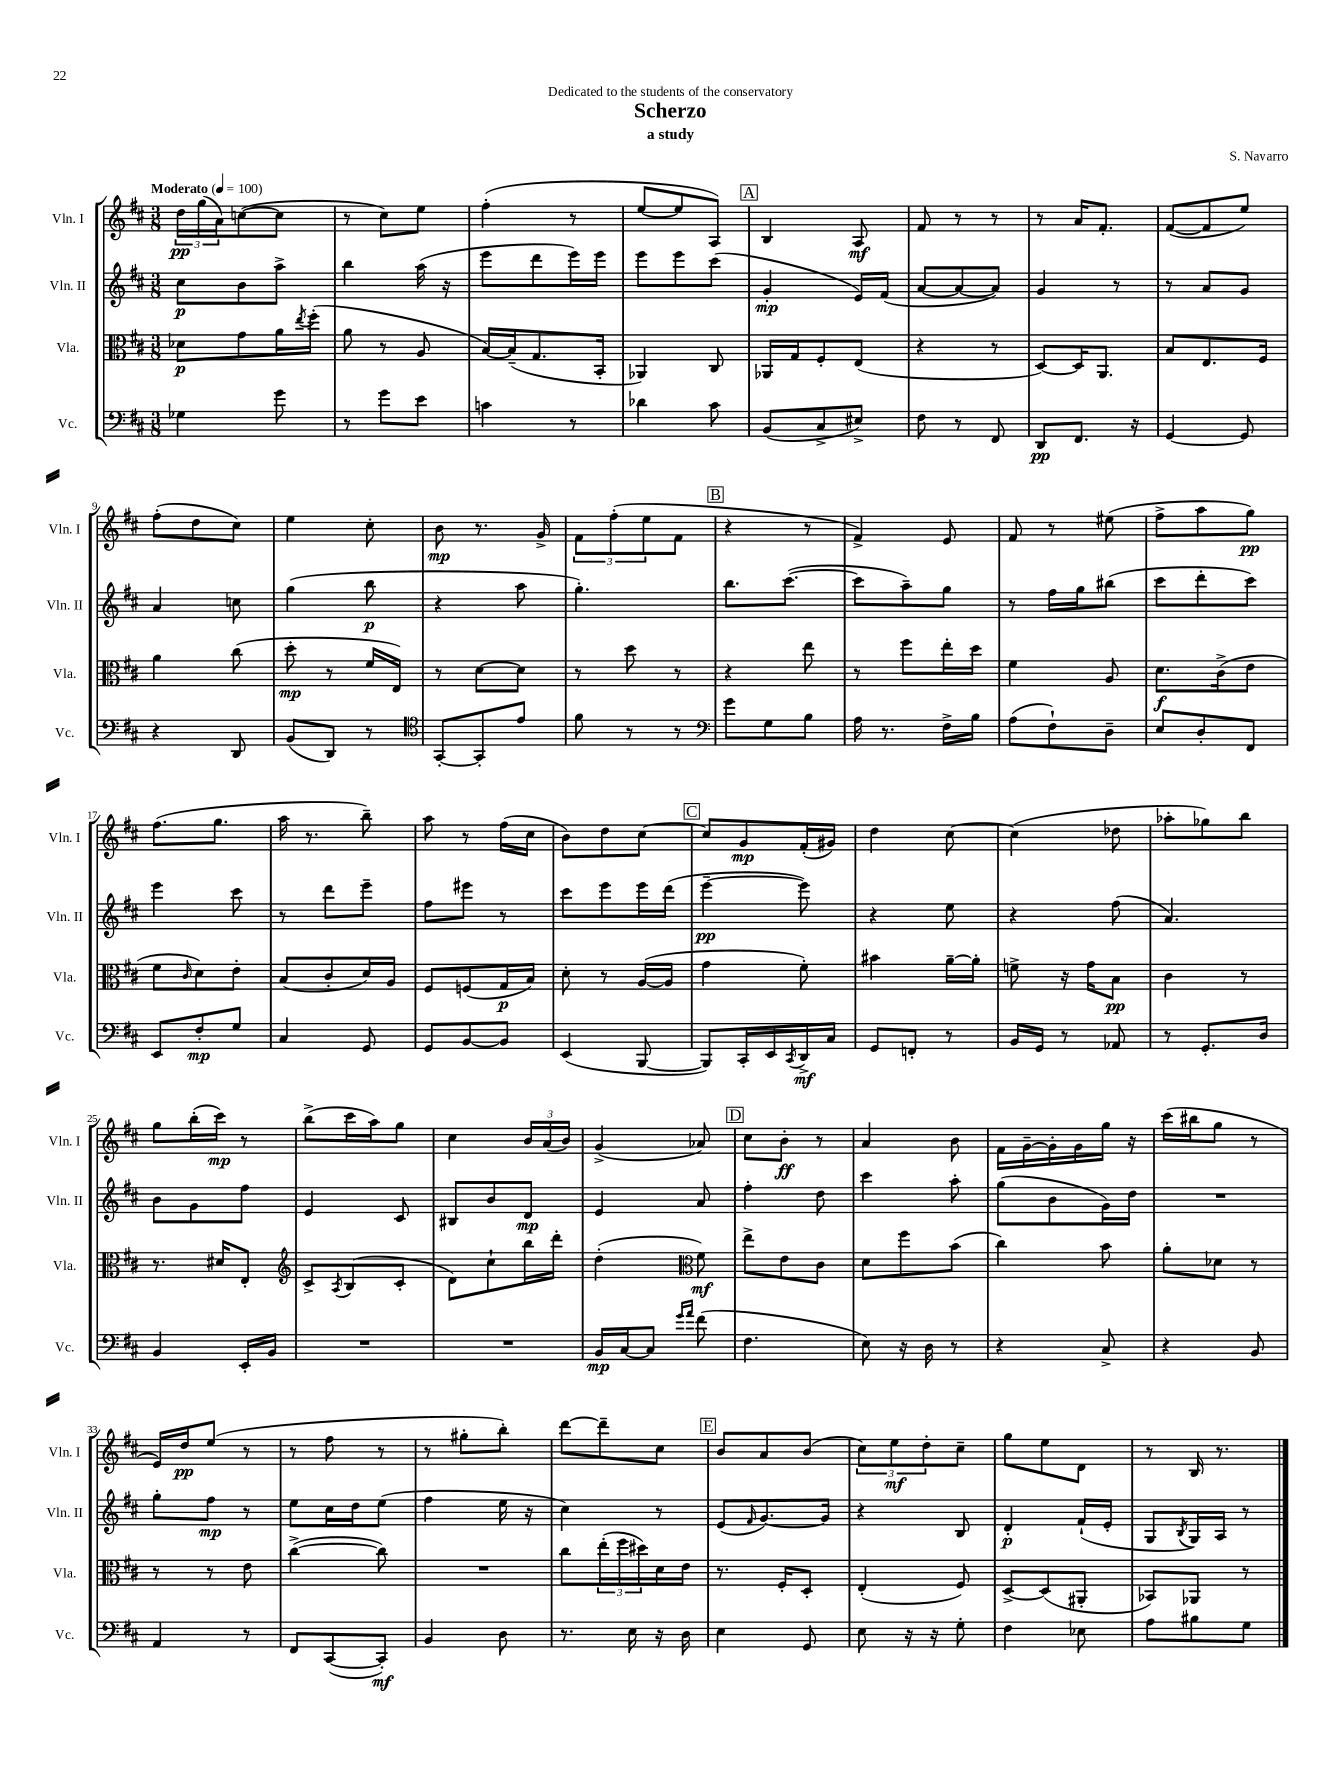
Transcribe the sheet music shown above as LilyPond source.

\header { title = "Scherzo" composer = "S. Navarro" subtitle = "a study" dedication = "Dedicated to the students of the conservatory" }
<<
\new StaffGroup <<
\new Staff = "s0" \with { instrumentName = "Vln. I" shortInstrumentName = "Vln. I" } {
    \clef treble \key d \major \numericTimeSignature \time 3/8 \tempo "Moderato" 4 = 100
    \tuplet 3/2 { d''16\pp g''16( a'16) } c''8~( c''8 |
    r8 cis''8) e''8 |
    fis''4-.( r8 |
    e''8~ e''8 a8) |
    \mark \markup { \box "A" } b4 a8\mf |
    fis'8 r8 r8 |
    r8 a'16 fis'8.-. |
    fis'8~( fis'8 e''8) |
    fis''8-.( d''8 cis''8) |
    e''4 cis''8-. |
    b'8\mp r8. g'16-> |
    \tuplet 3/2 { fis'8 fis''8-.( e''8 } fis'8 |
    \mark \markup { \box "B" } r4 r8 |
    fis'4->) e'8 |
    fis'8 r8 eis''8( |
    fis''8-> a''8 g''8\pp) |
    fis''8.( g''8. |
    a''16 r8. b''8--) |
    a''8 r8 fis''16( cis''16 |
    b'8) d''8 cis''8~ |
    \mark \markup { \box "C" } cis''8 g'8\mp fis'16-.( gis'16) |
    d''4 cis''8~ |
    cis''4( des''8 |
    aes''8-. ges''8) b''8 |
    g''8 b''16-.( cis'''16\mp) r8 |
    b''8->( cis'''16 a''16) g''8 |
    cis''4 \tuplet 3/2 { b'16 a'16( b'16) } |
    g'4->( aes'8) |
    \mark \markup { \box "D" } cis''8 b'8-.\ff r8 |
    a'4 b'8 |
    fis'16 g'16~-- g'16-. g'16 g''16 r16 |
    cis'''16( bis''16 g''8 r8 |
    e'16) d''16\pp e''8( r8 |
    r8 fis''8 r8 |
    r8 gis''8-. b''8-.) |
    d'''8~ d'''8-- cis''8 |
    \mark \markup { \box "E" } b'8 a'8 b'8( |
    \tuplet 3/2 { cis''8) e''8\mf d''8-. } cis''8-- |
    g''8 e''8 d'8 |
    r8 b16 r8. \bar "|." |
}
\new Staff = "s1" \with { instrumentName = "Vln. II" shortInstrumentName = "Vln. II" } {
    \clef treble \key d \major \numericTimeSignature \time 3/8
    cis''8\p b'8 a''8-> |
    b''4 a''16( r16 |
    e'''8 d'''8 e'''16) e'''16 |
    e'''8 e'''8 cis'''8( |
    \mark \markup { \box "A" } g'4-.\mp e'16) fis'16( |
    a'8~ a'8~ a'8) |
    g'4 r8 |
    r8 a'8 g'8 |
    a'4 c''8 |
    g''4( b''8\p |
    r4 a''8 |
    g''4.-.) |
    \mark \markup { \box "B" } b''8. cis'''8.~( |
    cis'''8 a''8--) g''8 |
    r8 fis''16 g''16 bis''8( |
    cis'''8 d'''8-. cis'''8) |
    e'''4 cis'''8 |
    r8 d'''8 e'''8-- |
    fis''8 eis'''8 r8 |
    cis'''8 e'''8 e'''16 d'''16( |
    \mark \markup { \box "C" } e'''4~--\pp e'''8) |
    r4 e''8 |
    r4 fis''8( |
    a'4.) |
    b'8 g'8 fis''8 |
    e'4 cis'8 |
    bis8 b'8 d'8\mp |
    e'4 a'8 |
    \mark \markup { \box "D" } fis''4-. d''8 |
    cis'''4 a''8-. |
    g''8( b'8 g'16) d''16 |
    R4. |
    g''8-. fis''8\mp r8 |
    e''8 cis''16 d''16 e''8( |
    fis''4 e''16 r16 |
    cis''4) r8 |
    \mark \markup { \box "E" } e'8( \grace { fis'16 } g'8.~) g'16 |
    r4 b8 |
    d'4-.\p fis'16-!( e'16-. |
    g8 \acciaccatura { b8 } g16) a16 r8 \bar "|." |
}
\new Staff = "s2" \with { instrumentName = "Vla." shortInstrumentName = "Vla." } {
    \clef alto \key d \major \numericTimeSignature \time 3/8
    des'8\p g'8 a'16 \acciaccatura { e''8 } fis''16-.( |
    a'8 r8 a8 |
    b16~) b16--( g8. b,16-. |
    aes,4) cis8 |
    \mark \markup { \box "A" } aes,16 g16 fis8-. e8( |
    r4 r8 |
    d8~) d16 a,8. |
    b8 e8. fis16 |
    a'4 cis''8( |
    d''8-.\mp r8 fis'16 e16) |
    r8 d'8~ d'8 |
    r8 d''8 r8 |
    \mark \markup { \box "B" } r4 e''8 |
    r8 fis''8 e''16-. d''16 |
    fis'4 a8 |
    d'8.\f cis'16->( e'8 |
    fis'8 \grace { cis'16 } d'8) e'8-. |
    b8( cis'8-. d'16) a16 |
    fis8 f8( g16\p b16) |
    d'8-. r8 a16~( a16 |
    \mark \markup { \box "C" } g'4 fis'8-.) |
    bis'4 a'16~-- a'16-. |
    f'8-> r16 g'16 b8\pp |
    cis'4 r8 |
    r8. dis'16 e8-. |
    \clef treble cis'8-> \acciaccatura { a8 } b8( cis'8-. |
    d'8) cis''8-! b''16 d'''16-. |
    d''4-.( \clef alto fis'8\mf) |
    \mark \markup { \box "D" } e''8-> e'8 cis'8 |
    d'8 fis''8 b'8( |
    cis''4) b'8 |
    a'8-. des'8 r8 |
    r8 r8 e'8 |
    cis''4~->( cis''8) |
    R4. |
    cis''8 \tuplet 3/2 { e''16-.( fis''16 dis''16) } d'16 e'16 |
    \mark \markup { \box "E" } r8. fis16-. d8-. |
    e4-.( fis8) |
    d8~-> d8( ais,8-. |
    bes,8) aes,8 r8 \bar "|." |
}
\new Staff = "s3" \with { instrumentName = "Vc." shortInstrumentName = "Vc." } {
    \clef bass \key d \major \numericTimeSignature \time 3/8
    ges4 g'8 |
    r8 g'8 e'8 |
    c'4 r8 |
    des'4 cis'8 |
    \mark \markup { \box "A" } b,8( cis8-> eis8->) |
    fis8 r8 fis,8 |
    d,8\pp fis,8. r16 |
    g,4~ g,8 |
    r4 d,8 |
    b,8( d,8) r8 |
    \clef tenor g,8~-. g,8-. e'8 |
    fis'8 r8 r8 |
    \mark \markup { \box "B" } \clef bass g'8 g8 b8 |
    a16 r8. fis16-> b16 |
    a8( fis8-!) d8-- |
    e8 d8-. fis,8 |
    e,8 fis8-.\mp g8 |
    cis4 g,8 |
    g,8 b,8~ b,8 |
    e,4( b,,8~ |
    \mark \markup { \box "C" } b,,8) cis,16-. e,16 \acciaccatura { cis,8 } d,16->\mf cis16 |
    g,8 f,8-. r8 |
    b,16 g,16 r8 aes,8 |
    r8 g,8.-. d16 |
    b,4 e,16-. b,16 |
    R4. |
    R4. |
    b,16\mp cis16~ cis8 \grace { g'16 a'16 } fis'8( |
    \mark \markup { \box "D" } fis4. |
    e8) r16 d16 r8 |
    r4 cis8-> |
    r4 b,8 |
    a,4 r8 |
    fis,8 cis,8~( cis,8-.\mf) |
    b,4 d8 |
    r8. e16 r16 d16 |
    \mark \markup { \box "E" } e4 g,8 |
    e8 r16 r16 g8-. |
    fis4 ees8 |
    a8 bis8 g8 \bar "|." |
}
>>
>>
